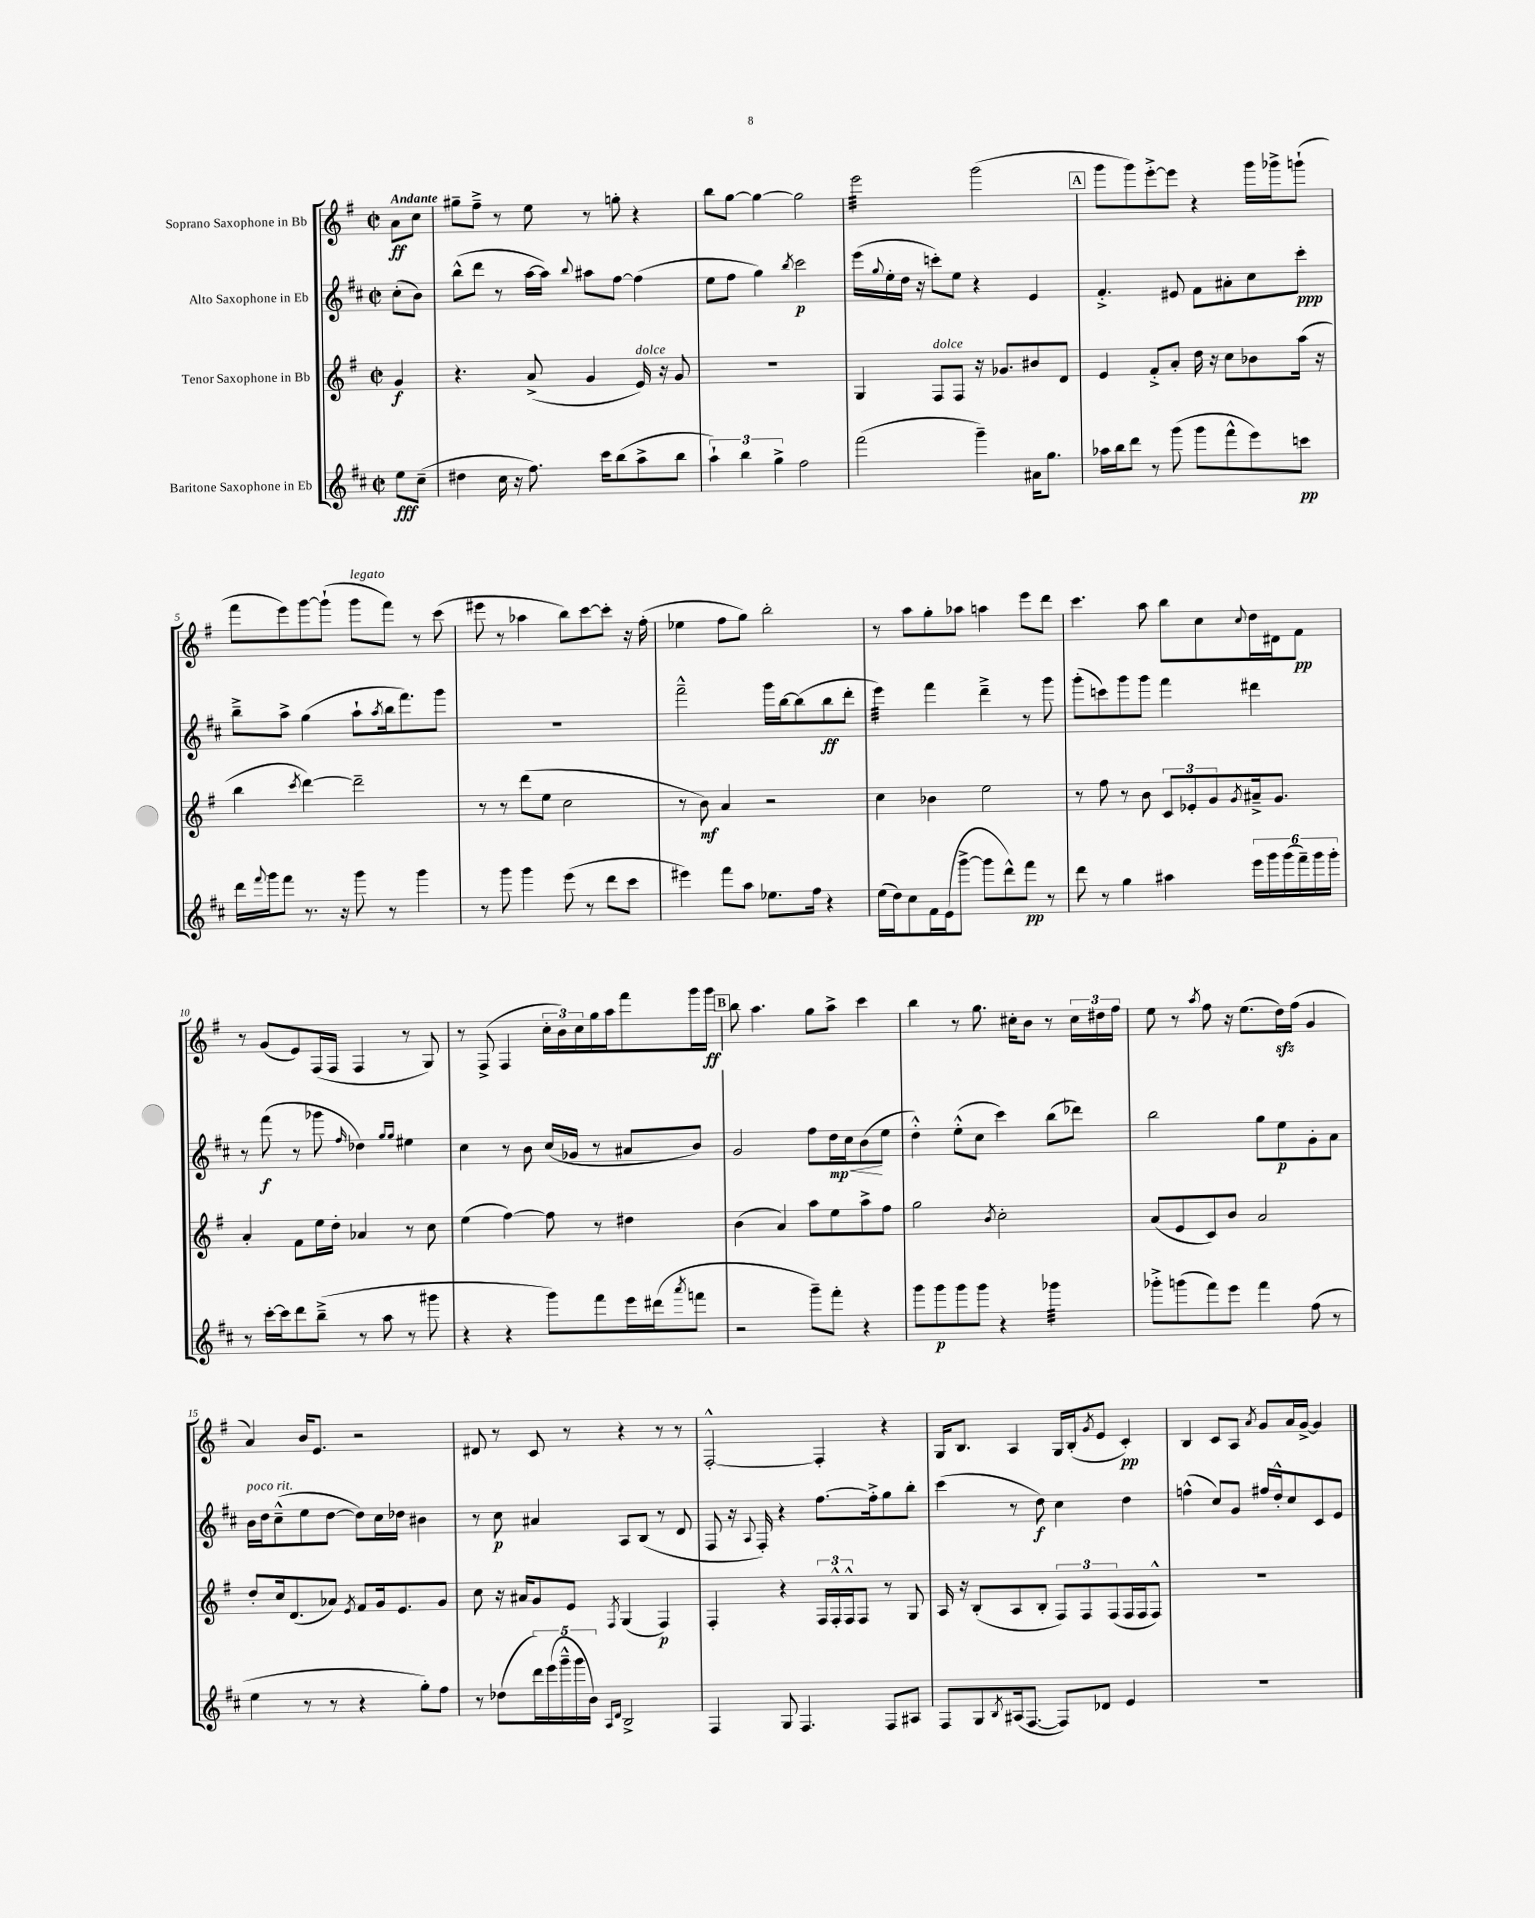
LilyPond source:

<<
\new StaffGroup <<
\new Staff = "s0" \with { instrumentName = "Soprano Saxophone in Bb" } {
    \clef treble \key g \major \defaultTimeSignature \time 2/2 \partial 4 \tempo "Andante"
    a'8\ff c''8 |
    gis''8-- fis''8---> r8 e''8 r8 g''8-. r4 |
    b''8 g''8~ g''4~ g''2 |
    e'''2:32 g'''2( |
    \mark \markup { \box "A" } g'''8 g'''8) e'''8~-.-> e'''8 r4 g'''16 ges'''16-> g'''8-!( |
    fis'''8 e'''8) g'''8~ g'''8-!( g'''8^\markup { \italic "legato" } fis'''8) r8 c'''8( |
    eis'''8 r8 aes''4 b''8) c'''8~ c'''8-. r16 fis''16-.( |
    ees''4 fis''8 g''8) b''2-. |
    r8 a''8 g''8-. aes''8 a''4 e'''8 d'''8 |
    c'''4. a''8 b''8 c''8 \appoggiatura { c''8 } d''16 dis'16 fis'8\pp |
    r8 g'8( e'8) fis16( fis16 fis4 r8 g8) |
    r8 fis8->( fis4 \tuplet 3/2 { c''16-. b'16) c''16 } g''16 a''16 fis'''8 g'''16 g'''16\ff |
    \mark \markup { \box "B" } b''8 a''4. g''8 a''8-> c'''4 |
    b''4 r8 g''8. cis''16-. b'8 r8 \tuplet 3/2 { cis''16 dis''16 fis''16 } |
    e''8 r8 \acciaccatura { a''8 } fis''8 r16 e''8.( d''16\sfz) fis''16( g'4 |
    a'4) b'16 e'8. r2 |
    dis'8 r8 c'8 r8 r4 r8 r8 |
    fis2~-.-^ fis4-. r4 |
    g16 b8. a4 g16 b16-.( \acciaccatura { g'8 } e'8 c'4-.\pp) |
    b4 c'8 a8 \acciaccatura { a'8 } g'8 a'16 g'16~-> g'4 \bar "|." |
}
\new Staff = "s1" \with { instrumentName = "Alto Saxophone in Eb" } {
    \clef treble \key d \major \defaultTimeSignature \time 2/2 \partial 4
    cis''8-.( b'8) |
    b''8-^( d'''8 r8 a''16~ a''16) \appoggiatura { b''8 } ais''8 fis''8~ fis''4( |
    e''8 fis''8 g''4) \acciaccatura { b''8 } cis'''2\p |
    e'''16( \appoggiatura { g''8 } e''16-. d''16 r16 c'''8-.) e''8 r4 e'4 |
    \mark \markup { \box "A" } fis'4.-.-> eis'8 fis'8 ais'8-. cis''8 cis'''8-.\ppp |
    b''8---> a''8-> g''4( a''8-! \acciaccatura { a''8 } b''16 fis'''8.) g'''8 |
    R1 |
    fis'''2---^ g'''16 b''16~ b''8( b''8\ff d'''8-. |
    e'''4:32) fis'''4 d'''4---> r8 g'''8 |
    g'''8-.( c'''8) g'''8 g'''8 fis'''4 dis'''4 |
    r8 fis'''8\f( r8 ges'''8 \grace { fis''16 } des''4) \grace { g''16 g''16 } eis''4 |
    cis''4 r8 b'8 cis''16( ges'16 r8 ais'8 b'8) |
    \mark \markup { \box "B" } g'2 fis''8 d''16\mp\< cis''16 b'8\!( e''8 |
    d''4-.-^) e''8-.-^( cis''8 cis'''4) b''8( des'''8) |
    b''2 g''8 e''8\p g'8-. a'8 |
    b'16^\markup { \italic "poco rit." } d''16 cis''8---^( e''8 d''8~ d''8) cis''16 des''16 bis'4 |
    r8 cis''8\p ais'4 a8 b8( r8 d'8 |
    fis8 r16 \appoggiatura { a8 } fis16-.) r4 fis''8.~ fis''16-.-> g''8 b''8-. |
    cis'''4( r8 d''8\f) cis''4 d''4 |
    f''4-^( cis''8) g'8 fis''16 d''16-.-^ cis''8 cis'8 e'8 \bar "|." |
}
\new Staff = "s2" \with { instrumentName = "Tenor Saxophone in Bb" } {
    \clef treble \key g \major \defaultTimeSignature \time 2/2 \partial 4
    g'4\f |
    r4. a'8->( g'4 e'16^\markup { \italic "dolce" }) r16 g'8 |
    R1 |
    g4 fis8^\markup { \italic "dolce" } fis8 r16 ges'8. bis'8 d'8 |
    \mark \markup { \box "A" } e'4 fis'8-.-> a'8-. d''16 r16 c''8 bes'8 a''16( r16 |
    b''4 \acciaccatura { c'''8 } d'''4~) d'''2-- |
    r8 r8 d'''8( e''8 c''2 |
    r8 b'8\mf) a'4 r2 |
    c''4 bes'4 e''2 |
    r8 fis''8 r8 b'8 \tuplet 3/2 { c'8 ees'8-. g'8 } \acciaccatura { g'8 } ais'16---> g'8. |
    a'4-. fis'8 e''16 d''16-. aes'4 r8 c''8 |
    e''4( fis''4~) fis''8 r8 dis''4 |
    \mark \markup { \box "B" } b'4( a'4) a''8 e''8 a''8-> fis''8 |
    g''2 \acciaccatura { b'8 } c''2-. |
    a'8( e'8 c'8) b'8 a'2 |
    d''8-. c''16 d'8.( aes'8) \acciaccatura { e'8 } fis'8 g'16 e'8. g'8 |
    c''8 r16 ais'16 g'8 e'8 \acciaccatura { fis8 } g4( fis4\p) |
    fis4-. r4 \tuplet 3/2 { fis16 fis16-.-^ fis16-^ } fis8 r8 g8 |
    a16 r16 b8-.( a8 b8-. \tuplet 3/2 { fis8) fis8 fis8( } fis16 fis16 fis8-^) |
    R1 \bar "|." |
}
\new Staff = "s3" \with { instrumentName = "Baritone Saxophone in Eb" } {
    \clef treble \key d \major \defaultTimeSignature \time 2/2 \partial 4
    e''8\fff cis''8--( |
    dis''4 cis''16 r16 fis''8.) cis'''16 b''8( a''8-> b''8 |
    \tuplet 3/2 { a''4-!) b''4 g''4-> } fis''2 |
    fis'''2( g'''4--) ais'16 g''8. |
    \mark \markup { \box "A" } aes''16 b''16 d'''8 r8 g'''8( g'''8 fis'''8-^ e'''8) c'''8\pp |
    d'''16 \appoggiatura { fis'''8 } g'''16 fis'''8 r8. r16 g'''8 r8 g'''4 |
    r8 g'''8 g'''4 e'''8( r8 d'''8 cis'''8 |
    eis'''4) fis'''8 a''8 ees''8. fis''16 r4 |
    e''16( d''16) cis''8 fis'16 e'16( g'''8~-> g'''8 d'''8-^) fis'''8\pp r8 |
    d'''8 r8 g''4 ais''4 \tuplet 6/4 { e'''16 g'''16 g'''16( fis'''16--) g'''16 g'''16-. } |
    r8 cis'''16~-. cis'''16 d'''8 b''8--->( r8 a''8 r8 gis'''8 |
    r4 r4 g'''8) fis'''8 e'''16 dis'''16( \acciaccatura { a'''8 } f'''8 |
    \mark \markup { \box "B" } r2 g'''8--) fis'''8-. r4 |
    g'''8 g'''8\p g'''8 g'''8 r4 ges'''4:32 |
    ges'''8-.-> g'''8( fis'''8) e'''8 fis'''4 fis''8( r8 |
    e''4 r8 r8 r4 g''8-.) fis''8 |
    r8 des''8( \tuplet 5/4 { d'''16) e'''16( g'''16---^ g'''16 b'16) } \grace { a16 d'16 } b2-> |
    fis4 g8 fis4. fis8 ais8 |
    fis8 g8 \acciaccatura { b8 } ais16( fis8.~ fis8) des'8 e'4 |
    R1 \bar "|." |
}
>>
>>
